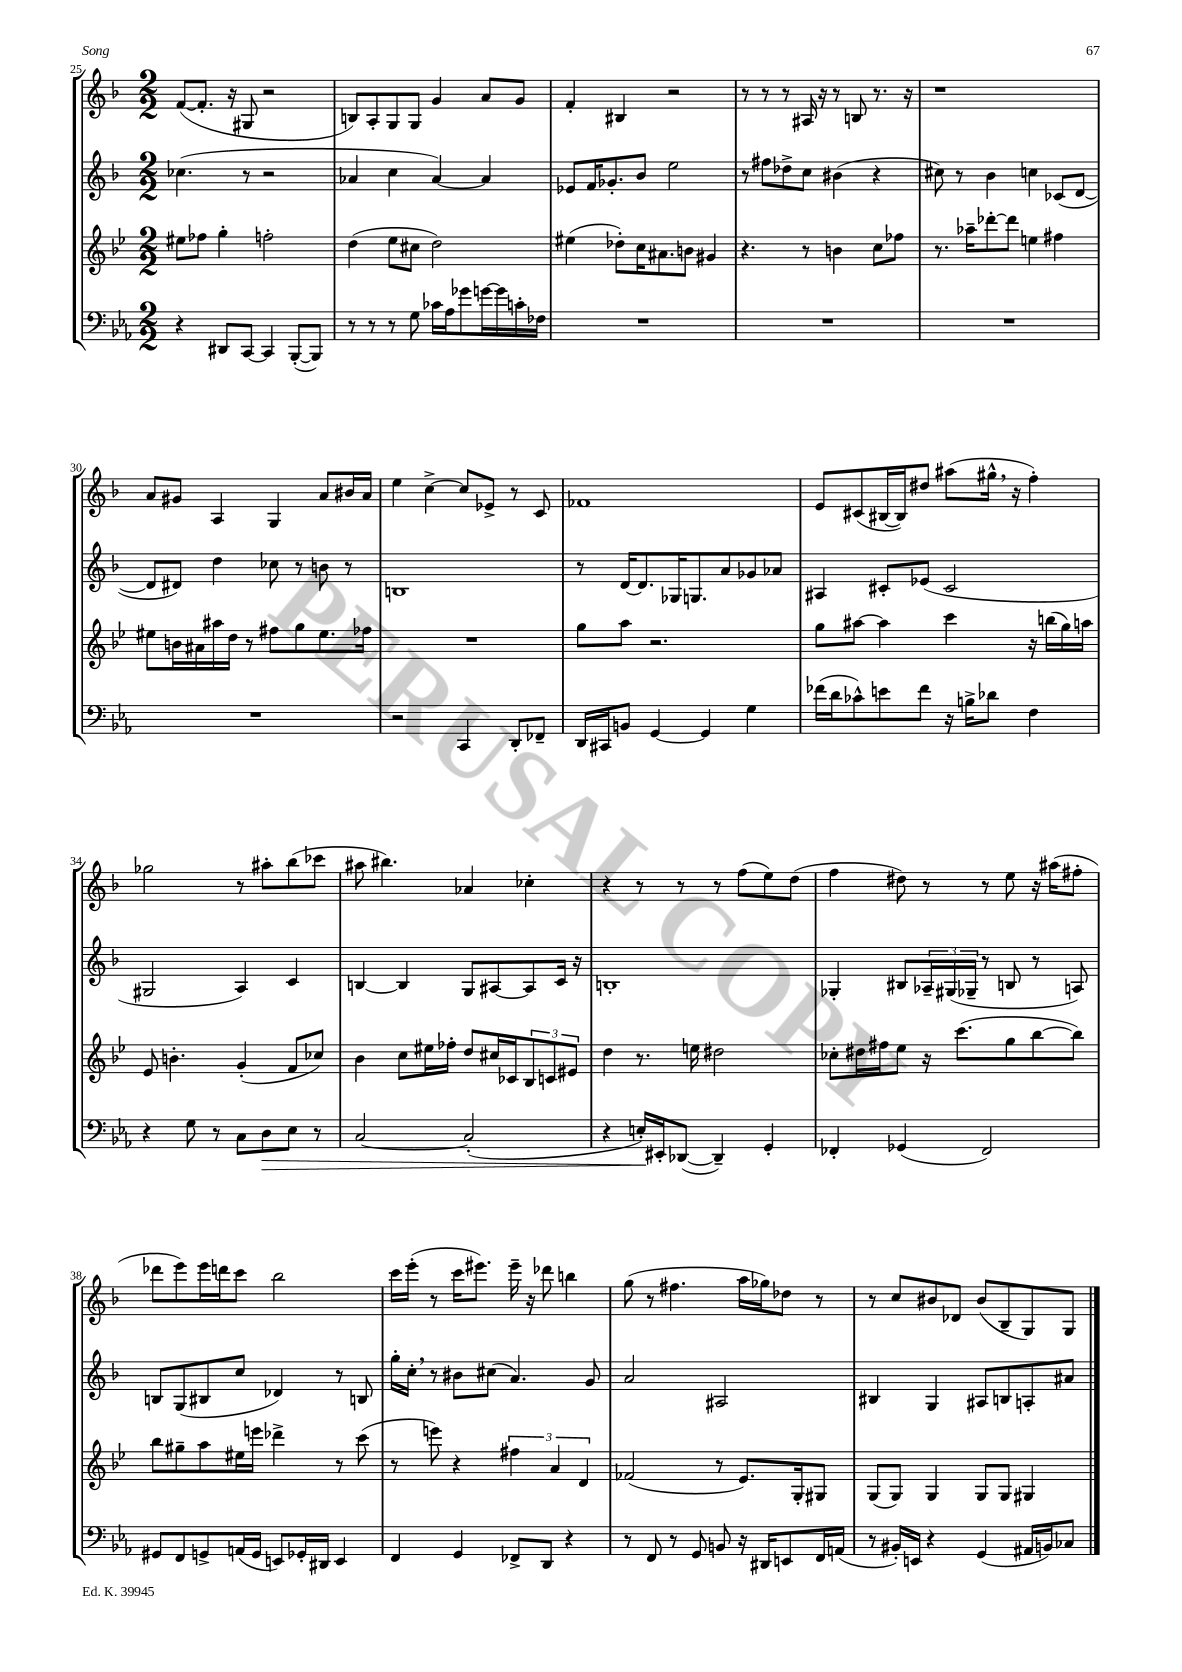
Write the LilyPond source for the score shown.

<<
\new StaffGroup <<
\new Staff = "s0" {
    \clef treble \key f \major \numericTimeSignature \time 2/2
    f'8~( f'8.-. r16 gis8 r2 |
    b8) a8-. g8 g8 g'4 a'8 g'8 |
    f'4-. bis4 r2 |
    r8 r8 r8 ais16 r16 r8 b8 r8. r16 |
    r1 |
    a'8 gis'8 a4 g4 a'8 bis'16 a'16 |
    e''4 c''4~-> c''8 ees'8-> r8 c'8 |
    fes'1 |
    e'8 cis'8( bis16~ bis16) dis''8 ais''8( gis''16-^ \breathe r16 f''4-.) |
    ges''2 r8 ais''8-. bes''8( ces'''8 |
    ais''8 bis''4.) aes'4 ces''4-. |
    r4 r8 r8 r8 f''8( e''8) d''8( |
    f''4 dis''8) r8 r8 e''8 r16 ais''16( fis''8-. |
    des'''8 e'''8) e'''16 d'''16 c'''8 bes''2 |
    c'''16 e'''16-.( r8 c'''16 eis'''8.) eis'''16-- r16 des'''8 b''4 |
    g''8( r8 fis''4. a''16 ges''16) des''8 r8 |
    r8 c''8 bis'8 des'8 bis'8( bes8-- g8) g8 \bar "|." |
}
\new Staff = "s1" {
    \clef treble \key f \major \numericTimeSignature \time 2/2
    ces''4.( r8 r2 |
    aes'4 c''4 aes'4~) aes'4 |
    ees'8 f'16 ges'8.-. bes'8 e''2 |
    r8 fis''8 des''8-> c''8 bis'4( r4 |
    cis''8) r8 bes'4 c''4 ces'8( d'8~ |
    d'8 dis'8) d''4 ces''8 r8 b'8 r8 |
    b1 |
    r8 d'16~ d'8. ges16 g8. a'8 ges'8 aes'8 |
    ais4 cis'8-. ees'8( cis'2 |
    gis2 a4) c'4 |
    b4~ b4 g8 ais8~ ais8 c'16 r16 |
    b1-. |
    ges4-. bis8 \tuplet 3/2 { aes16-- gis16( ges16-- } r8 b8 r8 a8) |
    b8 g8( bis8 c''8 des'4) r8 b8 |
    g''16-. c''16-. \breathe r8 bis'8 cis''8( a'4.) g'8 |
    a'2 ais2 |
    bis4 g4 ais8 b8 a8-. ais'8 \bar "|." |
}
\new Staff = "s2" {
    \clef treble \key bes \major \numericTimeSignature \time 2/2
    eis''8 fes''8 g''4-. f''2-. |
    d''4( ees''8 cis''8 d''2) |
    eis''4( des''8-.) c''16 ais'8. b'8 gis'4 |
    r4. r8 b'4 c''8 fes''8 |
    r8. aes''16-- des'''8~-. des'''8 e''4 fis''4 |
    eis''8 b'16 ais'16 ais''16 d''16 r8 fis''8 g''8 eis''8. fes''16 |
    R1 |
    g''8 a''8 r2. |
    g''8 ais''8~ ais''4 c'''4 r16 b''16( g''16) a''16 |
    ees'8 b'4.-. g'4-.( f'8 ces''8) |
    bes'4 c''8 eis''16 fes''16-. d''8 cis''16 ces'16 \tuplet 3/2 { bes8 c'8 eis'8 } |
    d''4 r8. e''16 dis''2 |
    ces''8-. dis''16 fis''16 ees''8 r16 c'''8.( g''8 bes''8~ bes''8) |
    bes''8 gis''8-- a''8 eis''16 e'''16 des'''4-> r8 c'''8( |
    r8 e'''8) r4 \tuplet 3/2 { fis''4 a'4 d'4 } |
    fes'2( r8 ees'8.) g16-. gis8 |
    g8( g8) g4 g8 g8 gis4 \bar "|." |
}
\new Staff = "s3" {
    \clef bass \key ees \major \numericTimeSignature \time 2/2
    r4 dis,8 c,8~ c,4 bes,,8~-.( bes,,8) |
    r8 r8 r8 g8 ces'16 aes16 ges'8 g'16~ g'16 c'16-. fes16 |
    R1 |
    R1 |
    R1 |
    R1 |
    r2 c,4 d,8-. fes,8-- |
    d,16 cis,16 b,8 g,4~ g,4 g4 |
    fes'16( d'16 ces'8-^) e'8 fes'8 r16 b16-> des'8 f4 |
    r4 g8 r8 c8 d8\> ees8 r8 |
    c2~ c2-.( |
    r4 e16-.\!) eis,16-. des,8~( des,4--) g,4-. |
    fes,4-. ges,4( fes,2) |
    gis,8 f,8 g,8-> a,16( g,16 e,8) ges,16-. dis,16 e,4 |
    f,4 g,4 fes,8-> d,8 r4 |
    r8 f,8 r8 g,8 b,8 r16 dis,16 e,8 f,16 a,16( |
    r8 bis,16-.) e,16 r4 g,4( ais,16 b,16) ces8 \bar "|." |
}
>>
>>
\layout { \context { \Score currentBarNumber = #25 } }
